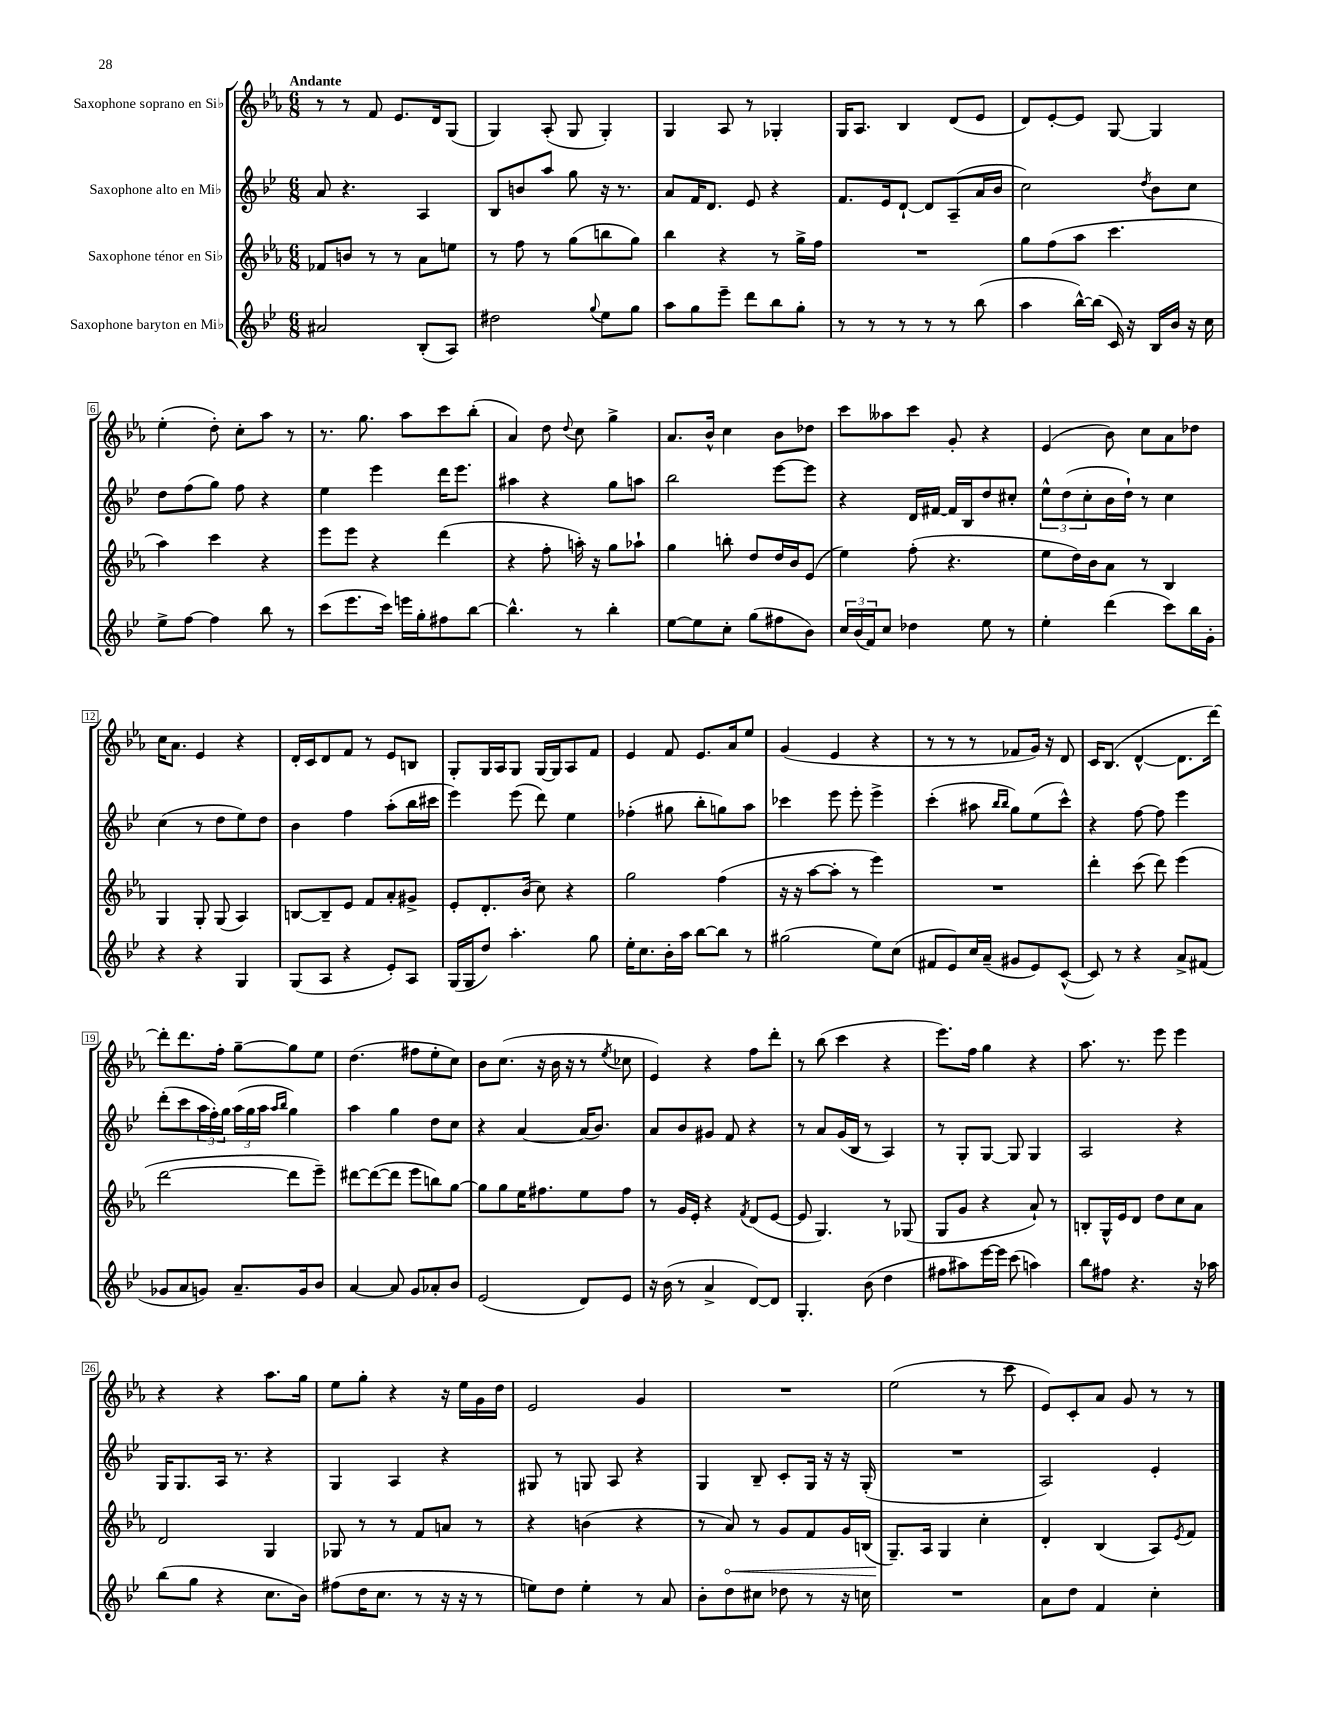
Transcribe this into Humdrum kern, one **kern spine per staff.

**kern	**kern	**kern	**kern
*staff4	*staff3	*staff2	*staff1
*clefG2	*clefG2	*clefG2	*clefG2
*k[b-e-]	*k[b-e-a-]	*k[b-e-]	*k[b-e-a-]
*M6/8	*M6/8	*M6/8	*M6/8
2a#	8f-	8a	8r
.	8b	4.r	8r
.	8r	.	8f
.	8r	.	8.e-
(8B-'	8a-	4A	.
.	.	.	16d
8A)	8ee	.	(8G
=	=	=	=
2dd#	8r	8B-	4G)
.	8ff	8b	.
.	8r	8aa	(8A-'
.	(8gg	8gg	8G
8qqgg	.	.	.
8ee-	8bb	16r	4G')
.	.	8.r	.
8gg	8gg)	.	.
=	=	=	=
8aa	4bb-	8a	4G
8gg	.	16f	.
.	.	8.d	.
8eee-~	4r	.	8A-
8ddd	.	8e-	8r
8bb-	8r	4r	4G-'
8gg'	16gg^	.	.
.	16ff	.	.
=	=	=	=
8r	2.r	8.f	16G
.	.	.	8.A-
8r	.	.	.
.	.	16e-	.
8r	.	[8d`	4B-
8r	.	8d]	.
8r	.	(8A~	(8d
(8bb-	.	16a	8e-
.	.	16b-	.
=	=	=	=
4aa	8gg	2cc)	8d)
.	(8ff	.	[8e-'
[16bb-^^)	8aa-	.	8e-]
(16bb-]	.	.	.
16c)	4.ccc	.	[8G
16r	.	.	.
.	.	8qdd	.
16B-	.	8b-	4G]
16b-	.	.	.
16r	.	8cc	.
16cc	.	.	.
=	=	=	=
8ee-^	4aa-)	8dd	(4ee-'
[8ff	.	(8ff	.
4ff]	4ccc	8gg)	8dd')
.	.	8ff	8cc'
8bb-	4r	4r	8aa-
8r	.	.	8r
=	=	=	=
(8ccc	8eee-	4ee-	8.r
8.eee-	8eee-	.	.
.	.	.	8.gg
.	4r	4eee-	.
16ccc)	.	.	.
16eee	.	.	8aa-
16gg'	.	.	.
8ff#	(4ddd	16ddd	8ccc
.	.	8.eee-	.
[8bb-	.	.	(8bb-'
=	=	=	=
4.bb-^^]	4r	4aa#	4a-)
.	8ff'	4r	8dd
.	.	.	8qqdd
8r	16aa')	.	8cc
.	16r	.	.
4bb-'	8gg	8gg	4gg^
.	8aa-`	8aa	.
=	=	=	=
[8ee-	4gg	2bb-	8.a-
8ee-]	.	.	.
.	.	.	16b-^^
8cc'	8bb'	.	4cc
(8gg	8dd	.	.
8ff#	16dd	[8eee-	8b-
.	16b-	.	.
8b-)	(8e-	8eee-]	8dd-
=	=	=	=
24cc	4ee-)	4r	8ccc
(24b-	.	.	.
24f)	.	.	.
8cc	.	.	8aa--
4dd-	(8ff'	16d	8ccc
.	.	[16f#	.
.	4.r	16f#]	8g'
.	.	16B-	.
8ee-	.	8dd	4r
8r	.	8cc#'	.
=	=	=	=
4ee-'	8ee-	12ee-^^	(4e-
.	.	(12dd	.
.	16dd)	.	.
.	.	12cc'	.
.	16b-	.	.
(4ddd	8a-	16b-	8b-)
.	.	16dd`)	.
.	8r	8r	8cc
8ccc)	4B-	4cc	8a-
16bb-	.	.	8dd-
16g'	.	.	.
=	=	=	=
4r	4G	(4cc	16cc
.	.	.	8.a-
4r	8G'	8r	4e-
.	(8G	8dd	.
4G	4A-)	8ee-)	4r
.	.	8dd	.
=	=	=	=
(8G	[8B	4b-	16d'
.	.	.	16c
8A	8B~]	.	8d
4r	8e-	4ff	8f
.	8f	.	8r
8e-')	8a-'	(8aa'	8e-
8A	8g#^	16bb-	8B
.	.	16ccc#	.
=	=	=	=
(16G	8e-'	4eee-)	8G'
16G	.	.	.
8dd)	8.d'	.	16G
.	.	.	16A-
4.aa'	.	(8eee-	8G
.	(16b-	.	.
.	8cc)	8ddd)	[16G
.	.	.	16G]
.	4r	4ee-	8A-
8gg	.	.	8f
=	=	=	=
16ee-'	2gg	(4ff-'	4e-
8.cc	.	.	.
16b-'	.	8gg#	8f
16aa	.	.	.
[8bb-	.	8bb-'	8.e-
8bb-]	(4ff	8gg)	.
.	.	.	16a-
8r	.	8aa	8ee-
=	=	=	=
(2gg#	16r	4ccc-	(4g
.	16r	.	.
.	[8aa-	.	.
.	8aa-']	8eee-	4e-
.	8r	8eee-'	.
8ee-)	4eee-)	4eee-^	4r
(8cc	.	.	.
=	=	=	=
8f#	2.r	(4ccc'	8r
8e-)	.	.	8r
16cc	.	8aa#	8r
(16a~	.	.	.
.	.	16qqbb-	.
.	.	16qqbb-	.
8g#	.	8gg)	8f-
8e-)	.	(8ee-	16g)
.	.	.	16r
([8c^^	.	8ccc^^)	8d
=	=	=	=
8c])	4ddd'	4r	16c
.	.	.	(8.B-
8r	.	.	.
4r	(8ccc	[8ff	[4d^^
.	8ddd)	8ff]	.
8a^	(4eee-	4eee-	8.d]
(8f#	.	.	.
.	.	.	[16ddd)
=	=	=	=
8g-	[2ddd	(8ddd'	8ddd']
8a	.	8ccc	8.ddd
8g)	.	24aa	.
.	.	24ff')	.
.	.	.	16ff'
.	.	24gg	.
8.a~	.	(24aa	[8gg~
.	.	24gg	.
.	.	24aa	.
.	.	16qqaa	.
.	.	16qqbb-	.
.	8ddd]	4gg)	8gg]
16g	.	.	.
8b-	8eee-~)	.	8ee-
=	=	=	=
[4a	[8ddd#	4aa	(4.dd
.	(8ddd#_	.	.
8a]	8ddd#]	4gg	.
8g	8eee-	.	8ff#
8a-'	8bb)	8dd	8ee-'
8b-	[8gg	8cc	8cc)
=	=	=	=
(2e-	8gg]	4r	8b-
.	8gg	.	(8.cc
.	16ee-	[4a	.
.	8.ff#	.	16r
.	.	.	16b-
.	.	.	16r
8d)	8ee-	(16a]	8r
.	.	8.b-)	.
.	.	.	8qee-
8e-	8ff#	.	8cc-
=	=	=	=
16r	8r	8a	4e-)
(16b-	.	.	.
8r	16g	8b-	.
.	16e-'	.	.
4a^	4r	8g#	4r
.	.	8f	.
.	8qf	.	.
[8d)	(8d	4r	8ff
8d]	[8e-	.	8ddd'
=	=	=	=
4.G'	8e-]	8r	8r
.	4.G)	8a	(8bb-
.	.	(16g	4ccc
.	.	16B-	.
(8b-	.	8r	.
4dd	8r	4A)	4r
.	(8G-	.	.
=	=	=	=
8ff#	8G	8r	8.eee-)
8aa#)	8g	8G'	.
.	.	.	16ff
[16eee-	4r	[8G	4gg
16eee-]	.	.	.
(8ccc	.	8G]	.
4aa)	8a-`)	4G	4r
.	8r	.	.
=	=	=	=
8bb-	8B'	2A	8.aa-
8ff#	16G^^	.	.
.	16e-	.	8.r
4.r	8d	.	.
.	8dd	.	8eee-
.	8cc	4r	4eee-
16r	8a-	.	.
16aa-	.	.	.
=	=	=	=
(8bb-	2d	16G	4r
.	.	8.G	.
8gg	.	.	.
4r	.	16A	4r
.	.	8.r	.
8.cc	4G	4r	8.aa-
16b-)	.	.	16gg
=	=	=	=
(8ff#	8G-	4G	8ee-
16dd	8r	.	8gg'
8.cc	.	.	.
.	8r	4A	4r
8r	8f	.	.
16r	8a	4r	16r
16r	.	.	16ee-
8r	8r	.	16g
.	.	.	16dd
=	=	=	=
8ee)	4r	8G#	2e-
8dd	.	8r	.
4ee'	(4b	8G	.
.	.	8A	.
8r	4r	4r	4g
8a	.	.	.
=	=	=	=
8b-'	8r	4G	2.r
8dd	8a-)	.	.
8cc#	8r	8B-~	.
8dd-	8g	8c'	.
8r	8f	16G	.
.	.	16r	.
16r	16g	16r	.
16cc	(16B	(16G'	.
=	=	=	=
2.r	8.G~)	2.r	(2ee-
.	16A-	.	.
.	4G	.	.
.	4cc'	.	8r
.	.	.	8ccc
=	=	=	=
8a	4d'	2A)	8e-)
8dd	.	.	8c'
4f	(4B-	.	8a-
.	.	.	8g
4cc'	8A-)	4e-'	8r
.	8qe-	.	.
.	8f	.	8r
==	==	==	==
*-	*-	*-	*-
